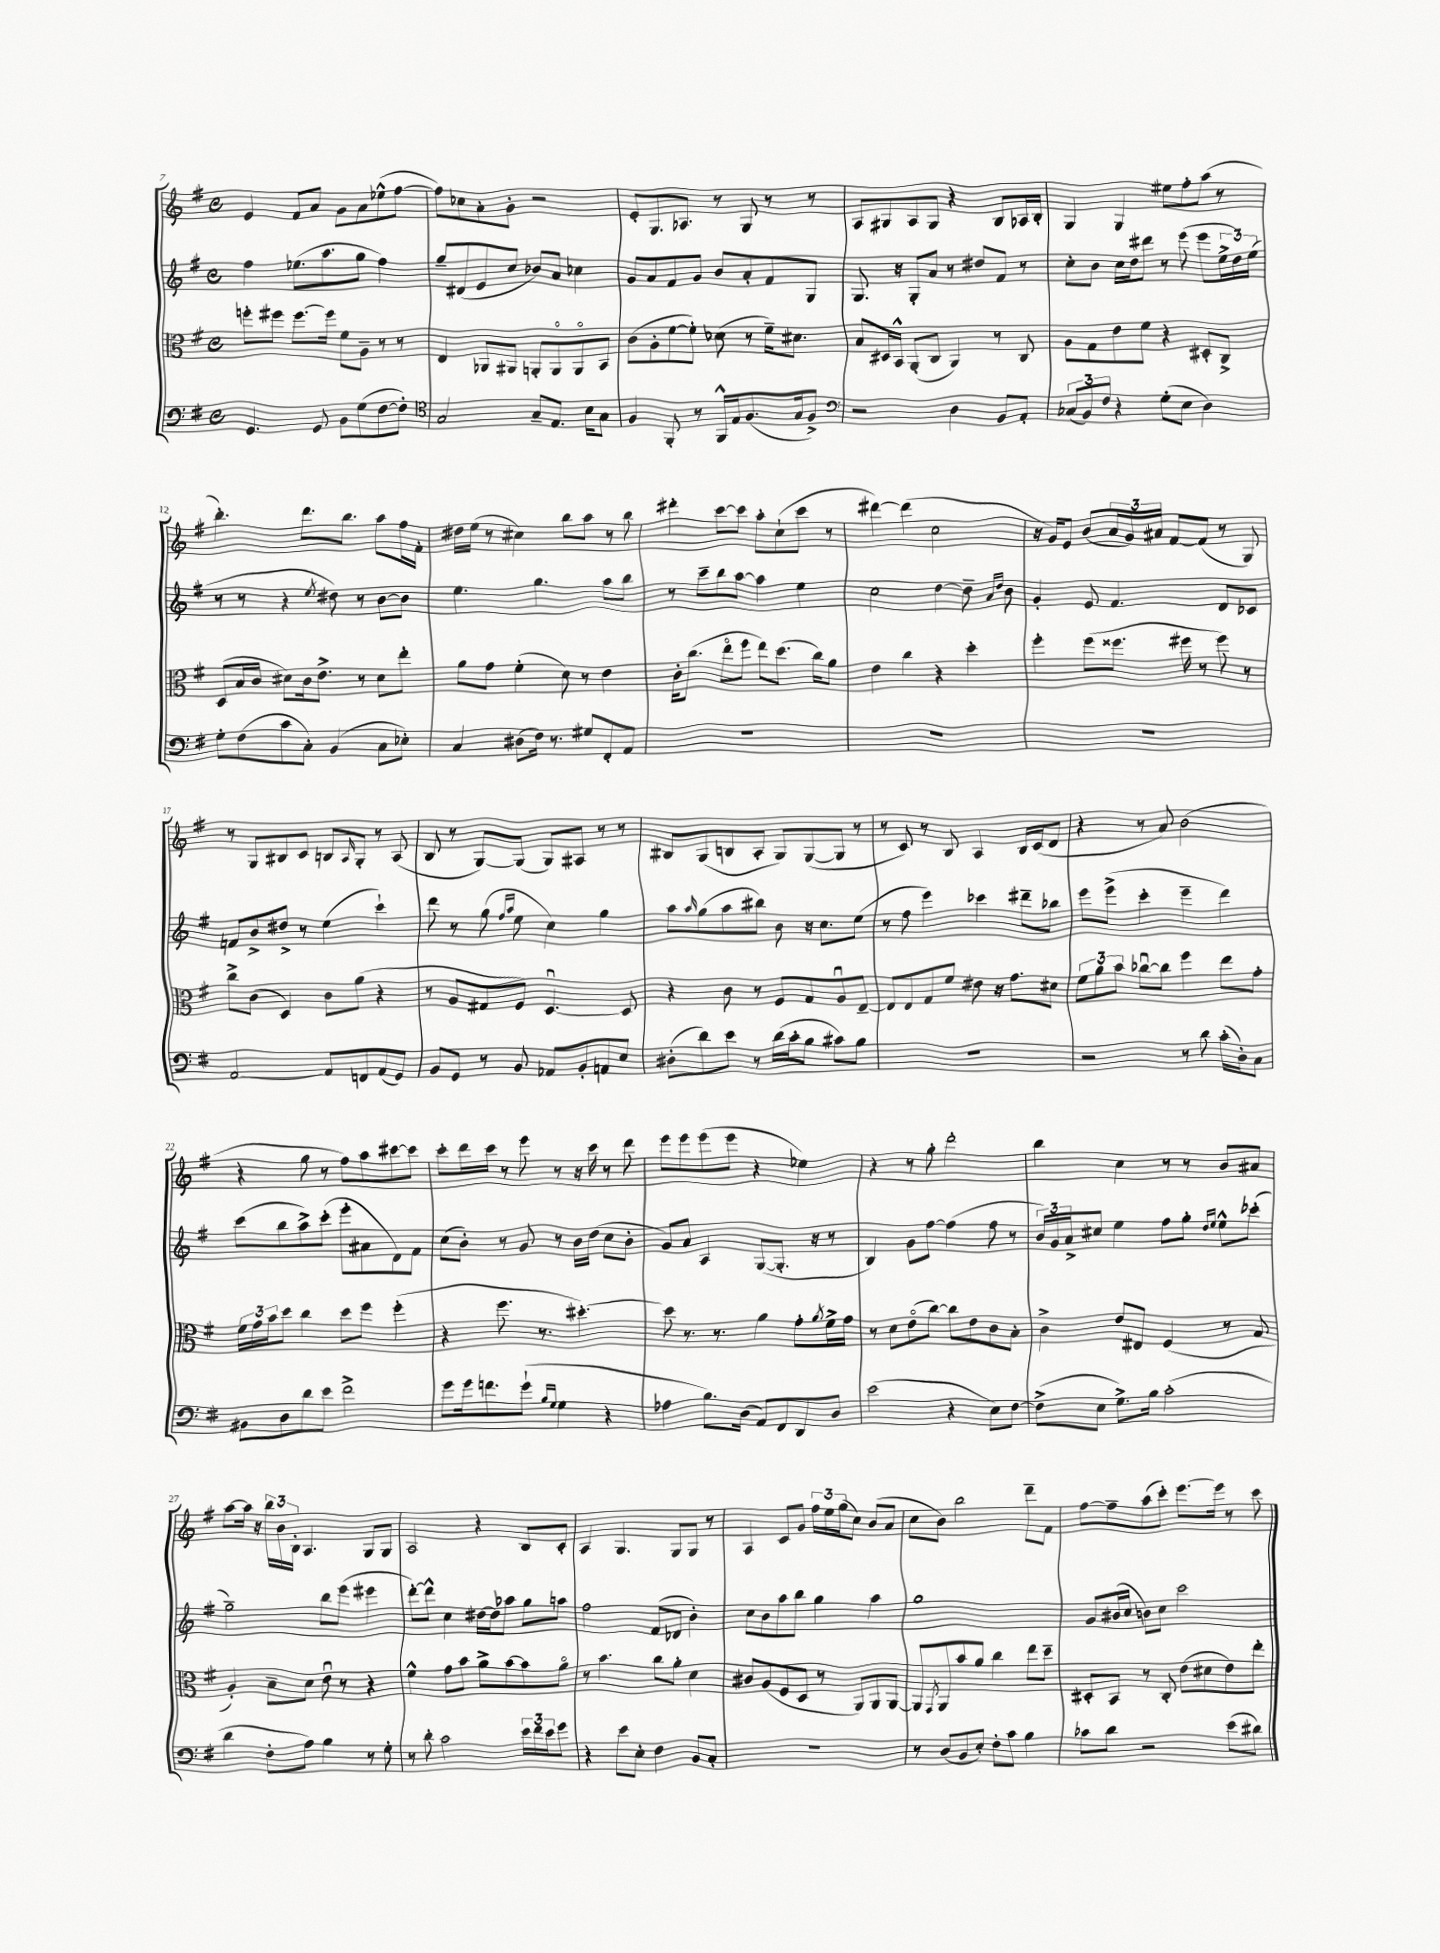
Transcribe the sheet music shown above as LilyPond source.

<<
\new StaffGroup <<
\new Staff = "s0" {
    \clef treble \key g \major \defaultTimeSignature \time 4/4
    e'4 fis'8 a'8 g'8 a'8 ees''8-^( fis''8~ |
    fis''8) ces''8 a'8-. g'8-. r2 |
    e'8-. g8. aes8. r8 g8 r8 r8 |
    a8 gis8 a8 gis8 r4 b8 aes16 b16-. |
    g4 g4 eis''8 fis''8-. a''8( r8 |
    b''4.-.) d'''8. b''8. a''8 fis''16 fis'16-. |
    dis''16 e''16( r8 cis''4) b''8 a''8 r8 b''8 |
    dis'''4-. c'''8~ c'''8 a''8-. c''8-!( c'''8 r8 |
    dis'''4~) dis'''4( c''2 |
    r16 g'16) e'8 b'8( \tuplet 3/2 { a'16 g'16) ais'16 } fis'8~ fis'8( r8 g8) |
    r8 g8 bis8 c'8 b8 \grace { a16 } g8-. r8 a8( |
    b8 r8 g8~) g8( g8) ais8 r8 r8 |
    bis8 g8( b8 a8-. g8) g8~( g8 r8 |
    r8 c'8) r8 b8 a4 b16 c'16( d'8 |
    r4 r8 a'8) b'2( |
    r4 g''8 r8 fis''8) a''8 cis'''8~ cis'''8 |
    c'''8-. d'''16 c'''16 r8 e'''8 r8 r16 c'''16 r8 d'''8 |
    e'''8 e'''8 e'''8( e'''8 r4 ees''4) |
    r4 r8 g''8-. d'''2-. |
    b''4 c''4 r8 r8 b'8 ais'8 |
    a''8~ a''16 r16 \tuplet 3/2 { b''16 b'16 b16-. } a4. g8 g8 |
    a2 r4 b8 c'8-. |
    a4 g4. g8 g8 r8 |
    a4 c'8 g'8 \tuplet 3/2 { fis''16 e''16 g''16( } c''8) b'8( a'8 |
    c''8 b'8) b''2 d'''8-- fis'8 |
    fis''8~ fis''8-- a''8( c'''8-.) e'''8.~ e'''16 r8 c'''8 \bar "|." |
}
\new Staff = "s1" {
    \clef treble \key g \major \defaultTimeSignature \time 4/4
    fis''4 ees''8.( a''8. g''8 fis''4) |
    g''8-- dis'8( e'8 c''8 bes'8) a'8 ces''4 |
    g'8 a'8 fis'8 g'8 b'8 a'8-. fis'8 g8 |
    g8. r16 g8-. a'8 r8 dis''8 fis'8 r8 |
    c''8-. b'8 c''16 d''16 dis'''8 r8 e'''8( e'''8 \tuplet 3/2 { e''16-> d''16) e''16( } |
    r8 r8 r4 \acciaccatura { e''8 } dis''8) r8 b'8~ b'8 |
    e''4. g''4. a''8 b''8 |
    r8 c'''8-- b''8 a''8~ a''4 e''4 |
    c''2 d''4~ d''8-- \grace { a'16 d''16 } b'8 |
    g'4-. e'8 fis'4. d'8 ces'8 |
    f'8 b'8-> dis''8-> r8 e''4( c'''4-!) |
    d'''8 r8 g''8( \grace { fis''16 a''16 } e''8 c''4) g''4 |
    a''8 \grace { a''16 } g''8( a''8 bis''8) b'8 r16 c''8. e''8( |
    r8 fis''8 e'''4) ces'''4 dis'''8-- bes''8 |
    e'''8 e'''8->( c'''4-. e'''4-- d'''4) |
    c'''8( b''8 a''8->) c'''8-.( e'''8-. ais'8 d'8) fis'8 |
    c''8( b'8-.) r8 g'8 r8 b'16 d''16( c''8 b'8-. |
    g'8) a'8 a4 g8~( g8.-. r16 r8 |
    b4) g'8 fis''8~ fis''4( fis''8 r8 |
    \tuplet 3/2 { b'16) g'16 a'16-> } cis''8 e''4 fis''8 g''8-. \grace { d''16 e''16 } e''8-^ ces'''8-.( |
    g''2--) b''8 e'''8( eis'''4 |
    d'''8~-.) d'''8-^ c''4 dis''16~ dis''16 aes''8 g''8 a''8 |
    fis''2 fis'8( des'8 b'4-.) |
    c''8 b'8 a''8 b''8 g''4 a''4 |
    g''1 |
    g'8 bis'16( c''16 b'8) c''8 c'''2 \bar "|." |
}
\new Staff = "s2" {
    \clef alto \key g \major \defaultTimeSignature \time 4/4
    f''8-. fis''8 fis''8.~ fis''16 fis'8 a8-- r8 r8 |
    e4 aes,8 ais,8 a,8-. a,8\flageolet a,8\flageolet b,8 |
    c'8( a8-. fis'8~ fis'8-.) des'8( r8 fis'16--) dis'8. |
    b8 dis16 b,16-^ a,8-.( c8 a,4) r8 c8 |
    a8 g8 e'8 fis'8 r4 dis8-. c8-> |
    d8( b16 c'16 dis'8) c'16 e'8.-> r8 dis'8 e''8-. |
    a'8 g'8 fis'4-.( d'8) r8 e'4 |
    c'16-. c''8.( e''8\flageolet fis''8 e''8) d''8.( c''16) a'8 |
    e'4 c''4 r4 d''4-. |
    fis''4-. fis''8( fisis''8. fis''16 r8 fis''8) r8 |
    c''8-> c'8( d4) c'8 a'8( r4 |
    r8 a8 gis8 fis8) d4.~\downbow d8 |
    r4 c'8 r8 fis8 g8 a8\downbow e8~-- |
    e8 e8 g8 fis'8 eis'8 r16 g'8. dis'8 |
    \tuplet 3/2 { fis'8 a'8 b'8 } ces''8~\downbow ces''8 fis''4 e''8 g'8-. |
    \tuplet 3/2 { fis'16 g'16 b'16 } d''8 c''4 d''8 fis''8 fis''4-.( |
    r4 fis''8. r8. dis''4.~-.) |
    dis''8 r8. r8. a'4 g'8-. \acciaccatura { a'8 } fis'16-> g'16 |
    r8 d'8 e'8\flageolet( c''8~) c''8 e'8 c'8 b8-. |
    c'4-> e'8 eis8 fis4( r8 g8 |
    a4-.) b8-- d'8 e'8\downbow r8 r4 |
    fis'4-^ g'8 b'8 a'8-> b'8~ b'8 a'8\flageolet |
    r8 b'4. c''8 a'8-. d'4 |
    cis'8 a8( fis8 d8 r8 a,8) a,8 a,8~ |
    a,8 \acciaccatura { g,8 } a,8 b'8 a'8 c''4 e''8 d''8-- |
    dis8-. b,8 r8 c8-. e'8( dis'8 e'8) e''8-. \bar "|." |
}
\new Staff = "s3" {
    \clef bass \key g \major \defaultTimeSignature \time 4/4
    g,4. g,8 b,8 g8( fis8~ fis8-.) |
    \clef tenor g2 g8-- e8. b16 g8 |
    fis4 fis,8-. r8 fis,16-^ e16 fis8.( g16 fis8->) |
    \clef bass r2 d4 b,8 a,8-. |
    \tuplet 3/2 { ces8( b,8) fis8 } r4 g8-.( e8 d4) |
    g8-. fis8( c'8 c8-.) b,4( c8 ees8-.) |
    c4 dis8( fis16) r8. gis8 fis,8-. a,8 |
    R1 |
    R1 |
    R1 |
    a,2~ a,8 f,8 a,8( g,8) |
    b,8 g,8 r8 b,8 aes,8 b,8-. a,8 e8 |
    dis8-.( d'8) e'8 r8 d'16( c'16-. b8 cis'8) b8 |
    R1 |
    r2 r8 d'8 c'16-.( d16-.) c8 |
    bis,8 d8 d'8 e'8 fis'2-> |
    g'8 g'16 f'8. g'8-!( \grace { b16 g16 } g4 r4 |
    aes4 b8.) d16( a,8) fis,8 d,8 d8 |
    e'2( r4 e8) fis8~ |
    fis8->( e8 g8.->) b16 c'2-.( |
    d'4 fis8-. a8) b4 r8 g8-. |
    r8 d'8-. c'2 \tuplet 3/2 { e'16 fis'16 e'16 } g'8 |
    r4 e'8 e8-. fis4 b,8 c8-. |
    R1 |
    r8 d8( b,8 e8-.) fis8-. c'8 b4 |
    ces'8 d'8 r2 e'8( dis'8) \bar "|." |
}
>>
>>
\layout { \context { \Score currentBarNumber = #7 } }
